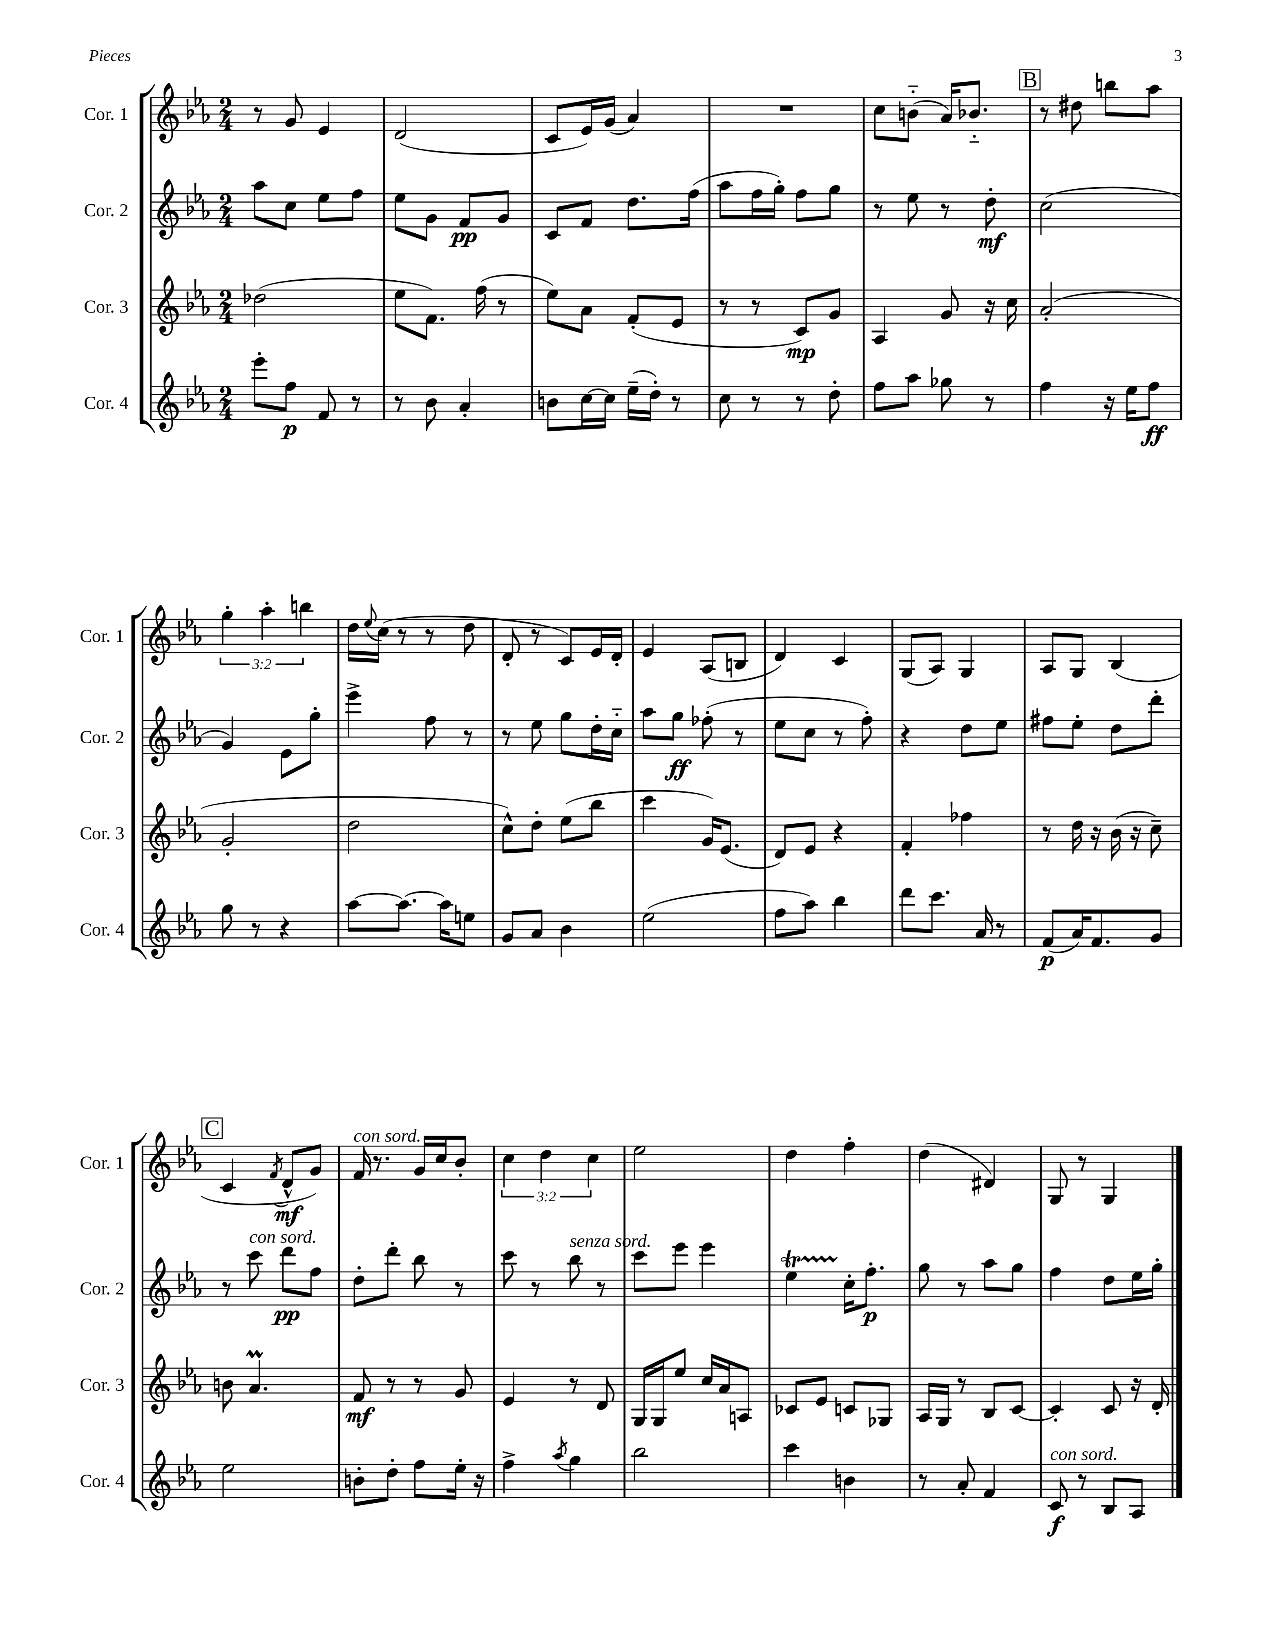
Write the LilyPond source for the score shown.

<<
\new StaffGroup <<
\new Staff = "s0" \with { instrumentName = "Cor. 1" shortInstrumentName = "Cor. 1" } {
    \clef treble \key ees \major \numericTimeSignature \time 2/4 \override Staff.TupletNumber.text = #tuplet-number::calc-fraction-text
    r8 g'8 ees'4 |
    d'2( |
    c'8 ees'16) g'16( aes'4) |
    R2 |
    c''8 b'8-_( aes'16) bes'8.-_ |
    \mark \markup { \box "B" } r8 dis''8 b''8 aes''8 |
    \tuplet 3/2 { g''4-. aes''4-. b''4 } |
    d''16 \appoggiatura { ees''8 } c''16( r8 r8 d''8 |
    d'8-. r8 c'8) ees'16 d'16-. |
    ees'4 aes8( b8 |
    d'4) c'4 |
    g8( aes8) g4 |
    aes8 g8 bes4( |
    \mark \markup { \box "C" } c'4 \acciaccatura { f'8 } d'8-^\mf g'8) |
    f'16^\markup { \italic "con sord." } r8. g'16 c''16 bes'8-. |
    \tuplet 3/2 { c''4 d''4 c''4 } |
    ees''2 |
    d''4 f''4-. |
    d''4( dis'4) |
    g8 r8 g4 \bar "|." |
}
\new Staff = "s1" \with { instrumentName = "Cor. 2" shortInstrumentName = "Cor. 2" } {
    \clef treble \key ees \major \numericTimeSignature \time 2/4
    aes''8 c''8 ees''8 f''8 |
    ees''8 g'8 f'8\pp g'8 |
    c'8 f'8 d''8. f''16( |
    aes''8 f''16 g''16-.) f''8 g''8 |
    r8 ees''8 r8 d''8-.\mf |
    \mark \markup { \box "B" } c''2( |
    g'4) ees'8 g''8-. |
    ees'''4-> f''8 r8 |
    r8 ees''8 g''8 d''16-. c''16-_ |
    aes''8 g''8\ff fes''8-.( r8 |
    ees''8 c''8 r8 f''8-.) |
    r4 d''8 ees''8 |
    fis''8 ees''8-. d''8 d'''8-. |
    \mark \markup { \box "C" } r8 c'''8^\markup { \italic "con sord." } d'''8\pp f''8 |
    d''8-. d'''8-. bes''8 r8 |
    c'''8 r8 bes''8^\markup { \italic "senza sord." } r8 |
    c'''8 ees'''8 ees'''4 |
    ees''4\startTrillSpan c''16-.\stopTrillSpan f''8.-.\p |
    g''8 r8 aes''8 g''8 |
    f''4 d''8 ees''16 g''16-. \bar "|." |
}
\new Staff = "s2" \with { instrumentName = "Cor. 3" shortInstrumentName = "Cor. 3" } {
    \clef treble \key ees \major \numericTimeSignature \time 2/4
    des''2( |
    ees''8 f'8.) f''16( r8 |
    ees''8) aes'8 f'8-.( ees'8 |
    r8 r8 c'8\mp) g'8 |
    aes4 g'8 r16 c''16 |
    \mark \markup { \box "B" } aes'2-.( |
    g'2-. |
    d''2 |
    c''8-^) d''8-. ees''8( bes''8 |
    c'''4 g'16) ees'8.( |
    d'8) ees'8 r4 |
    f'4-. fes''4 |
    r8 d''16 r16 bes'16( r16 c''8--) |
    \mark \markup { \box "C" } b'8 aes'4.\prall |
    f'8\mf r8 r8 g'8 |
    ees'4 r8 d'8 |
    g16 g16 ees''8 c''16 aes'16 a8 |
    ces'8 ees'8 c'8 ges8 |
    aes16 g16 r8 bes8 c'8~ |
    c'4-. c'8 r16 d'16-. \bar "|." |
}
\new Staff = "s3" \with { instrumentName = "Cor. 4" shortInstrumentName = "Cor. 4" } {
    \clef treble \key ees \major \numericTimeSignature \time 2/4
    ees'''8-. f''8\p f'8 r8 |
    r8 bes'8 aes'4-. |
    b'8 c''16~ c''16 ees''16--( d''16-.) r8 |
    c''8 r8 r8 d''8-. |
    f''8 aes''8 ges''8 r8 |
    \mark \markup { \box "B" } f''4 r16 ees''16 f''8\ff |
    g''8 r8 r4 |
    aes''8~ aes''8.~ aes''16 e''8 |
    g'8 aes'8 bes'4 |
    ees''2( |
    f''8 aes''8) bes''4 |
    d'''8 c'''8. aes'16 r8 |
    f'8\p( aes'16) f'8. g'8 |
    \mark \markup { \box "C" } ees''2 |
    b'8-. d''8-. f''8 ees''16-. r16 |
    f''4-> \acciaccatura { aes''8 } g''4 |
    bes''2 |
    c'''4 b'4 |
    r8 aes'8-. f'4 |
    c'8\f^\markup { \italic "con sord." } r8 bes8 aes8 \bar "|." |
}
>>
>>
\layout { \context { \Score \remove "Bar_number_engraver" } }
